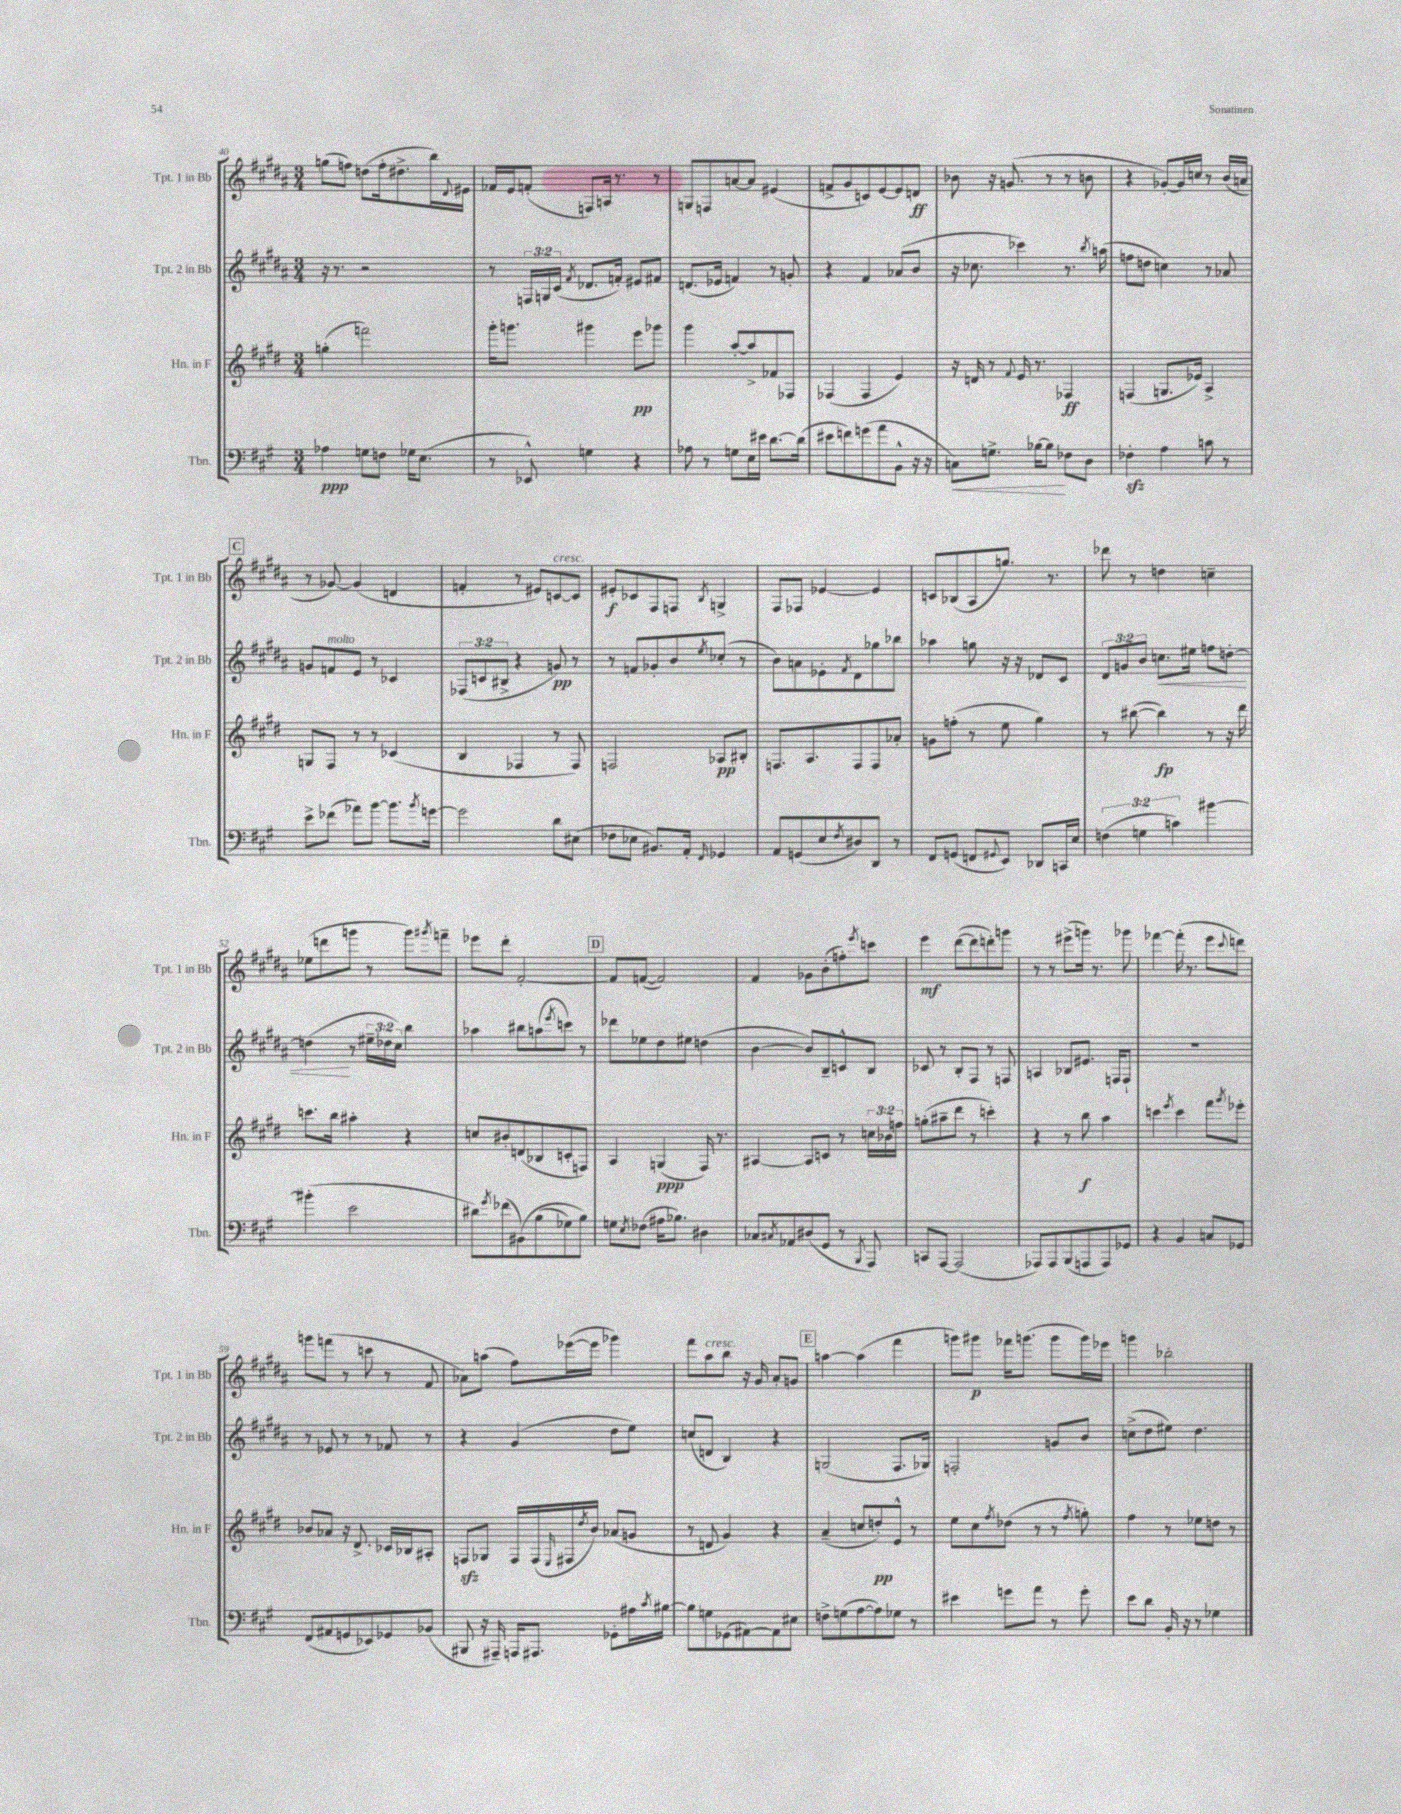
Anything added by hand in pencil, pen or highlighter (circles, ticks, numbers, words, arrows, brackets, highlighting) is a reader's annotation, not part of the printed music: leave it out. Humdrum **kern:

**kern	**dynam	**kern	**dynam	**kern	**dynam	**kern	**dynam
*part4	*part4	*part3	*part3	*part2	*part2	*part1	*part1
*staff4	*staff4	*staff3	*staff3	*staff2	*staff2	*staff1	*staff1
*I"Tbn.	*	*I"Hn. in F	*	*I"Tpt. 2 in Bb	*	*I"Tpt. 1 in Bb	*
*I'Tbn.	*	*I'Hn. in F	*	*I'Tpt. 2 in Bb	*	*I'Tpt. 1 in Bb	*
*clefF4	*	*clefG2	*	*clefG2	*	*clefG2	*
*k[f#c#g#]	*	*k[f#c#g#d#]	*	*k[f#c#g#d#a#]	*	*k[f#c#g#d#a#]	*
*M3/4	*	*M3/4	*	*M3/4	*	*M3/4	*
=40	=40	=40	=40	=40	=40	=40	=40
4A-X\	ppp	(4ggn'\	.	16r	.	(8ggn\L	.
.	.	.	.	8.r	.	.	.
.	.	.	.	.	.	8ffn\J)	.
8Gn\L	.	2fffn\)	.	2r	.	(8ddn\L	.
8Fn\J	.	.	.	.	.	16ff'\k	.
.	.	.	.	.	.	8.dd#X^\	.
16G-X\KL	.	.	.	.	.	.	.
(8.E\J	.	.	.	.	.	.	.
.	.	.	.	.	.	16bb\L)	.
.	.	.	.	.	.	8qqd#/	.
.	.	.	.	.	.	16e#X\JJ	.
=41	=41	=41	=41	=41	=41	=41	=41
8r	.	16ggg#'\KL	.	8r	.	16f-X/LL	.
.	.	8.gggn\J	.	.	.	16e/J	.
8EE-X^^/)	.	.	.	24Fn/LL	.	(8fn'/J	.
.	.	.	.	24Gn/	.	.	.
.	.	.	.	(24c#/JJ	.	.	.
.	.	.	.	8qf#/	.	.	.
4Gn\	.	4ggg#X\	.	8.d-X/L	.	8Fn/L)	.
.	.	.	.	.	.	16An/Jk	.
.	.	.	.	16fn'/Jk)	.	8.r	.
4r	.	8eee\L	pp	8e#X/L	.	.	.
.	.	8ggg-X\J	.	8f#X/J	.	8r	.
=42	=42	=42	=42	=42	=42	=42	=42
8A-X\	.	4ggg#\	.	(8.dn/L	.	8Gn/L	.
8r	.	.	.	.	.	8Fn/	.
.	.	.	.	16e-X/Jk	.	.	.
8Gn\L	.	[8aa'/L	.	4fn/)	.	[8an/	.
16E\L	.	8aa^/]	.	.	.	8a/J]	.
16e#X\JJ	.	.	.	.	.	.	.
[8.d\L	.	8f-X/	.	8r	.	(4e#X/	.
.	.	8F-X/J	.	8gn'/	.	.	.
(16d\Jk]	.	.	.	.	.	.	.
=43	=43	=43	=43	=43	=43	=43	=43
8e#X\L	.	(4F-X/	.	4r	.	8fn^/L	.
8fn\)	.	.	.	.	.	8g#/	.
(8gn\	.	4F-/	.	4f#/	.	8cn/)	.
8a\	.	.	.	.	.	[8e/	.
8BB^^\J	.	4e/)	.	(8a-X/L	.	8e/]	.
16r	.	.	.	8b/J	.	8dn/J	ff
16r	.	.	.	.	.	.	.
=44	=44	=44	=44	=44	=44	=44	=44
!	!LO:HP:b	!	!	!	!	!	!
8Cn\L)	<	16r	.	16r	.	8b-X\	.
.	.	16dn/	.	8.cc-X\	.	.	.
8.Gn^\J	.	8r	.	.	.	16r	.
.	.	.	.	.	.	(8.gn/	.
.	.	8qqf#/	.	.	.	.	.
.	.	16e/	.	4ccc-X\)	.	.	.
[16B-X\KL	.	8.r	.	.	.	.	.
8B-\J]	.	.	.	.	.	8r	.
8F-X\L	[	4F-X/	ff	8.r	.	8r	.
8D\J	.	.	.	.	.	8bn\	.
.	.	.	.	8qbb/	.	.	.
.	.	.	.	(16aan\	.	.	.
=45	=45	=45	=45	=45	=45	=45	=45
4F-Xzz'\	.	(4Fn/	.	8ffn\L	.	4r	.
.	.	.	.	8ddn\J	.	.	.
4A\	.	8.Gn/L	.	4ccn\)	.	[8g-X'/L)	.
.	.	.	.	.	.	16g-/L]	.
.	.	16e-X/Jk)	.	.	.	16ccn/JJ	.
8cn\	.	4A^/	.	8r	.	8r	.
8r	.	.	.	8a-X/	.	(16b/LL	.
.	.	.	.	.	.	16an/JJ	.
!!LO:LB:g=z
!!LO:REH:place=s1:t=C
=46	=46	=46	=46	=46	=46	=46	=46
8e^\L	.	8Gn/L	.	8gn/L	.	8r	.
!	!	!	!	!LO:TX:a:i:t=molto	!	!	!
(8f-X\J	.	8F#/J	.	8fn/	.	[8g-X/)	.
8a-X\L)	.	8r	.	8e/J	.	(4g-/]	.
[8b\J	.	8r	.	8r	.	.	.
8.b\L]	.	(4c-X/	.	4c-X/	.	4dn/	.
8qb/	.	.	.	.	.	.	.
[16gn\Jk	.	.	.	.	.	.	.
=47	=47	=47	=47	=47	=47	=47	=47
2g\]	.	4B/	.	(12F-X/L	.	4fn'/	.
.	.	.	.	12cn/	.	.	.
.	.	.	.	12B#X^/J	.	.	.
.	.	4F-X/	.	4r	.	8r	.
.	.	.	.	.	.	8e#X/L)	.
!	!	!	!	!	!	!LO:TX:a:i:t=cresc.	!
8d\L	.	8r	.	8gn/)	pp	[8cn/	.
(8E#X\J	.	8F-/)	.	8r	.	8c/J]	.
=48	=48	=48	=48	=48	=48	=48	=48
8F-X\L	.	2Fn/	.	8r	.	8e#X'/L	f
8E-X\J	.	.	.	8fn/L	.	8c-X/	.
8.BB#X/L)	.	.	.	8g-X'/	.	8F#/	.
.	.	.	.	8b/	.	8Fn/J	.
16AA'/Jk	.	.	.	.	.	.	.
16qqFF#/	.	.	.	8qee/	.	8qB/	.
4GG-X/	.	8A-X/L	pp	(8cc-X'/J	.	4Gn^/	.
.	.	8B#X'/J	.	8r	.	.	.
=49	=49	=49	=49	=49	=49	=49	=49
8AA/L	.	8.Fn/L	.	8b\L)	.	8F#/L	.
(8GGn/	.	.	.	8an\	.	8F-X/J	.
.	.	8.A/	.	.	.	.	.
8E/	.	.	.	8e-X'\	.	[4e-X/	.
8qF#/	.	.	.	8qf#/	.	.	.
8D#X/)	.	8F/	.	8d#\	.	.	.
8DD/J	.	8F/	.	8gg-X\	.	4e-/]	.
8r	.	8a-X'/J	.	8bb-X\J	.	.	.
=50	=50	=50	=50	=50	=50	=50	=50
8FF#/L	.	8gn\L	.	4aa-X\	.	8cn/L	.
(8GGn/J	.	(8ffn'\J	.	.	.	(8B-X/	.
8FFn/L	.	8r	.	8ggn\	.	8A#/	.
8qqGG#X/	.	.	.	.	.	.	.
8EE/J)	.	8ee\	.	16r	.	8.ggn/J)	.
.	.	.	.	16r	.	.	.
8DD-X/L	.	4gg#\)	.	8d-X/L	.	.	.
.	.	.	.	.	.	8.r	.
16CCn/L	.	.	.	8c#/J	.	.	.
16E/JJ	.	.	.	.	.	.	.
=51	=51	=51	=51	=51	=51	=51	=51
(6Fn\	.	8r	.	12d#/L	.	8ddd-X\	.
.	.	.	.	12gn/	.	.	.
.	.	([8bb#X\	.	.	.	8r	.
6Gn\	.	.	.	12b/J	.	.	.
!	!	!	!	!	!LO:HP:b	!	!
.	.	4bb#\])	fp	8.ccn\L	<	4ddn\	.
6cn\)	.	.	.	.	.	.	.
.	.	.	.	16ee#X\Jk	.	.	.
[4b#X\	.	8r	.	8ffn\L	.	4ccn~\	.
.	.	16r	.	[8ddn'\J	.	.	.
.	.	16ddd#\	.	.	.	.	.
!!LO:LB:g=z
=52	=52	=52	=52	=52	=52	=52	=52
(4b#X'\]	.	8.cccn\L	.	(4ddn\]	.	(8ee-X\L	.
.	.	.	.	.	.	8dddn\	.
.	.	16bb\Jk	.	.	.	.	.
2e\	.	4aa#X'\	.	8r	[	8gggn\J	.
.	.	.	.	24ee#X~\LL	.	8r	.
.	.	.	.	24dd-X\	.	.	.
.	.	.	.	24cc#\JJ)	.	.	.
.	.	4r	.	4bb\	.	8ggg\L)	.
.	.	.	.	.	.	8qggg#X/	.
.	.	.	.	.	.	8fffn~\J	.
=53	=53	=53	=53	=53	=53	=53	=53
8d#X\L)	.	8ccn/L	.	4aa-X\	.	8eee-X\L	.
8qg#/	.	.	.	.	.	.	.
(8f-X\	.	8b#X'/	.	.	.	8ddd#'\J	.
(8BB#X\)	.	(8dn/	.	8bb#X\L	.	[2f#'/	.
(8B\	.	8B-X/	.	(8aan\	.	.	.
.	.	.	.	8qeee/	.	.	.
8G-X\)	.	8cn'/	.	8cccn\J)	.	.	.
8B\J)	.	8Fn/J)	.	8r	.	.	.
!!LO:REH:place=s1:t=D
=54	=54	=54	=54	=54	=54	=54	=54
8Gn\L	.	4A/	.	8ddd-X\L	.	8f#/L]	.
8qE/	.	.	.	.	.	.	.
(8F-X\J	.	.	.	8ee-X\	.	([8fn/J	.
16A#X\KL	.	(4Gn/	ppp	8dd#\	.	2f/])	.
8.B-X\J)	.	.	.	.	.	.	.
.	.	.	.	8ee#X\J	.	.	.
4D#X\	.	16F#/)	.	(4ddn\	.	.	.
.	.	8.r	.	.	.	.	.
=55	=55	=55	=55	=55	=55	=55	=55
8C-X/L	.	[4A#X/	.	[4b\	.	4f#/	.
8qC#X/	.	.	.	.	.	.	.
8AA-X/	.	.	.	.	.	.	.
(8D#X/	.	8A#/L]	.	8b/L])	.	8g-X\L	.
8GG#/J	.	8cn/J	.	8B~/	.	(8b'\	.
8r	.	8r	.	8cn^^/	.	8ffn'\)	.
8qBBB/	.	.	.	.	.	8qeee/	.
8AAA/)	.	24ccn\LL	.	8B/J	.	8cccn\J	.
.	.	24b-X\	.	.	.	.	.
.	.	24ffn\JJ	.	.	.	.	.
=56	=56	=56	=56	=56	=56	=56	=56
8CCn/L	.	(8ggn'\L	.	8c-X/	.	4eee\	mf
[8AAA/J	.	8aa#X~\	.	8r	.	.	.
(2AAA/]	.	8ddd#\J	.	8B'/L	.	([8ddd#\L	.
.	.	8r	.	8F#/J	.	8ddd#\]	.
.	.	4cccn'\)	.	8r	.	8dddn'\)	.
.	.	.	.	8Fn/	.	8gggn\J	.
=57	=57	=57	=57	=57	=57	=57	=57
8AAA-X/L)	.	4r	.	4An/	.	8r	.
8AAA-/	.	.	.	.	.	8r	.
(8BBB/	.	8r	.	8B-X/L	.	(8eee#X^\L	.
8AAAn/	.	8bb\	f	8.e#X/J	.	16gggn\Jk)	.
.	.	.	.	.	.	8.r	.
8AAA/)	.	4aa\	.	.	.	.	.
.	.	.	.	16Fn/KL	.	.	.
8GG-X/J	.	.	.	8F`/J	.	8ggg-X\	.
=58	=58	=58	=58	=58	=58	=58	=58
4r	.	4cccn\	.	2.r	.	[4fff-X\	.
.	.	8qeee/	.	.	.	.	.
4BB/	.	4ccc\	.	.	.	(16fff-'\]	.
.	.	.	.	.	.	8.r	.
8Cn/L	.	8fff#\L	.	.	.	8eee\L	.
.	.	8qggg#/	.	.	.	8qqccc#/	.
8GG-X/J	.	8eee-X'\J	.	.	.	8dddn\J)	.
!!LO:LB:g=z
=59	=59	=59	=59	=59	=59	=59	=59
(8FF#/L	.	8b-X/L	.	8r	.	8gggn\L	.
8AA#X/	.	8a-X/J	.	8e-X/	.	(8fffn\J	.
8GGn/	.	16r	.	8r	.	8r	.
.	.	8.d#^/	.	.	.	.	.
8EE-X/)	.	.	.	8r	.	8cccn\	.
8GG-X/	.	16c-X/LL	.	8f-X/	.	8r	.
.	.	16B-X/J	.	.	.	.	.
(8BB-X/J	.	8A#X'/J	.	8r	.	8f#/	.
=60	=60	=60	=60	=60	=60	=60	=60
8BBB#X/	.	8Fnzz/L	.	4r	.	8a-X\L)	.
16r	.	8G-X/J	.	.	.	(8aan\J	.
16AAA#X~/)	.	.	.	.	.	.	.
16AAAn/KL	.	16F/LL	.	(4g#/	.	8ff#\L)	.
8.AAA#X/J	.	(16F/	.	.	.	.	.
.	.	16qqE/	.	.	.	.	.
.	.	16F#X/	.	.	.	([16eee-X\L	.
.	.	8qdd#/	.	.	.	.	.
.	.	16b/JJ)	.	.	.	16eee-\JJ]	.
8GG-X'\L	.	(8a-X/L	.	8dd#\L	.	4ggg-X\)	.
16A#X\L	.	8gn/J	.	8ee\J)	.	.	.
8qc#/	.	.	.	.	.	.	.
[16B#X\JJ	.	.	.	.	.	.	.
=61	=61	=61	=61	=61	=61	=61	=61
8B#\L]	.	8r	.	(8ccn/L	.	8fff#\L	.
!	!	!	!	!	!	!LO:TX:a:i:t=cresc.	!
8Gn\	.	8dn/	.	8dn/J	.	8aa#\	.
(8GG-X\	.	4g#/)	.	4B/)	.	8bb\J	.
[8AA#X\)	.	.	.	.	.	16r	.
.	.	.	.	.	.	16g#/	.
8AA#\]	.	4r	.	4r	.	8a#'/L	.
8E#X\J	.	.	.	.	.	8gn/J	.
!!LO:REH:place=s1:t=E
=62	=62	=62	=62	=62	=62	=62	=62
8Fn^\L	.	(4a~/	.	(2Gn/	.	[4aan\	.
(8Gn\	.	.	.	.	.	.	.
[8A\	.	8ccn/L	.	.	.	(4aa\]	.
8A\])	.	8ddn'/)	pp	.	.	.	.
8G-X\J	.	8e^^/J	.	8.F#/L	.	4fff#\	.
8r	.	8r	.	.	.	.	.
.	.	.	.	16G-X/Jk)	.	.	.
=63	=63	=63	=63	=63	=63	=63	=63
4e#X\	.	8ee\L	.	2Fn'/	.	8gggn\L)	.
.	.	8cc#\	.	.	.	8ggg#X\J	p
.	.	8qff#/	.	.	.	.	.
8gn\L	.	(8dd-X\J	.	.	.	16fff-X\KL	.
.	.	.	.	.	.	(8.gggn\J	.
8a\J	.	8r	.	.	.	.	.
8r	.	8r	.	8gn/L	.	8ggg\L	.
.	.	8qff#/	.	.	.	.	.
8g'\	.	8ggn'\)	.	8b/J	.	16ggg\L)	.
.	.	.	.	.	.	16eee-X\JJ	.
=64	=64	=64	=64	=64	=64	=64	=64
8e\L	.	4ff#\	.	(8ccn^\L	.	4gggn\	.
8d\J	.	.	.	8dd#\	.	.	.
16BB'/	.	8r	.	8ee#X\J)	.	2bb-X'\	.
16r	.	.	.	.	.	.	.
8r	.	8ee-X\L	.	4.dd#\	.	.	.
4G-X\	.	8ddn\J	.	.	.	.	.
.	.	8r	.	.	.	.	.
==	==	==	==	==	==	==	==
*-	*-	*-	*-	*-	*-	*-	*-
